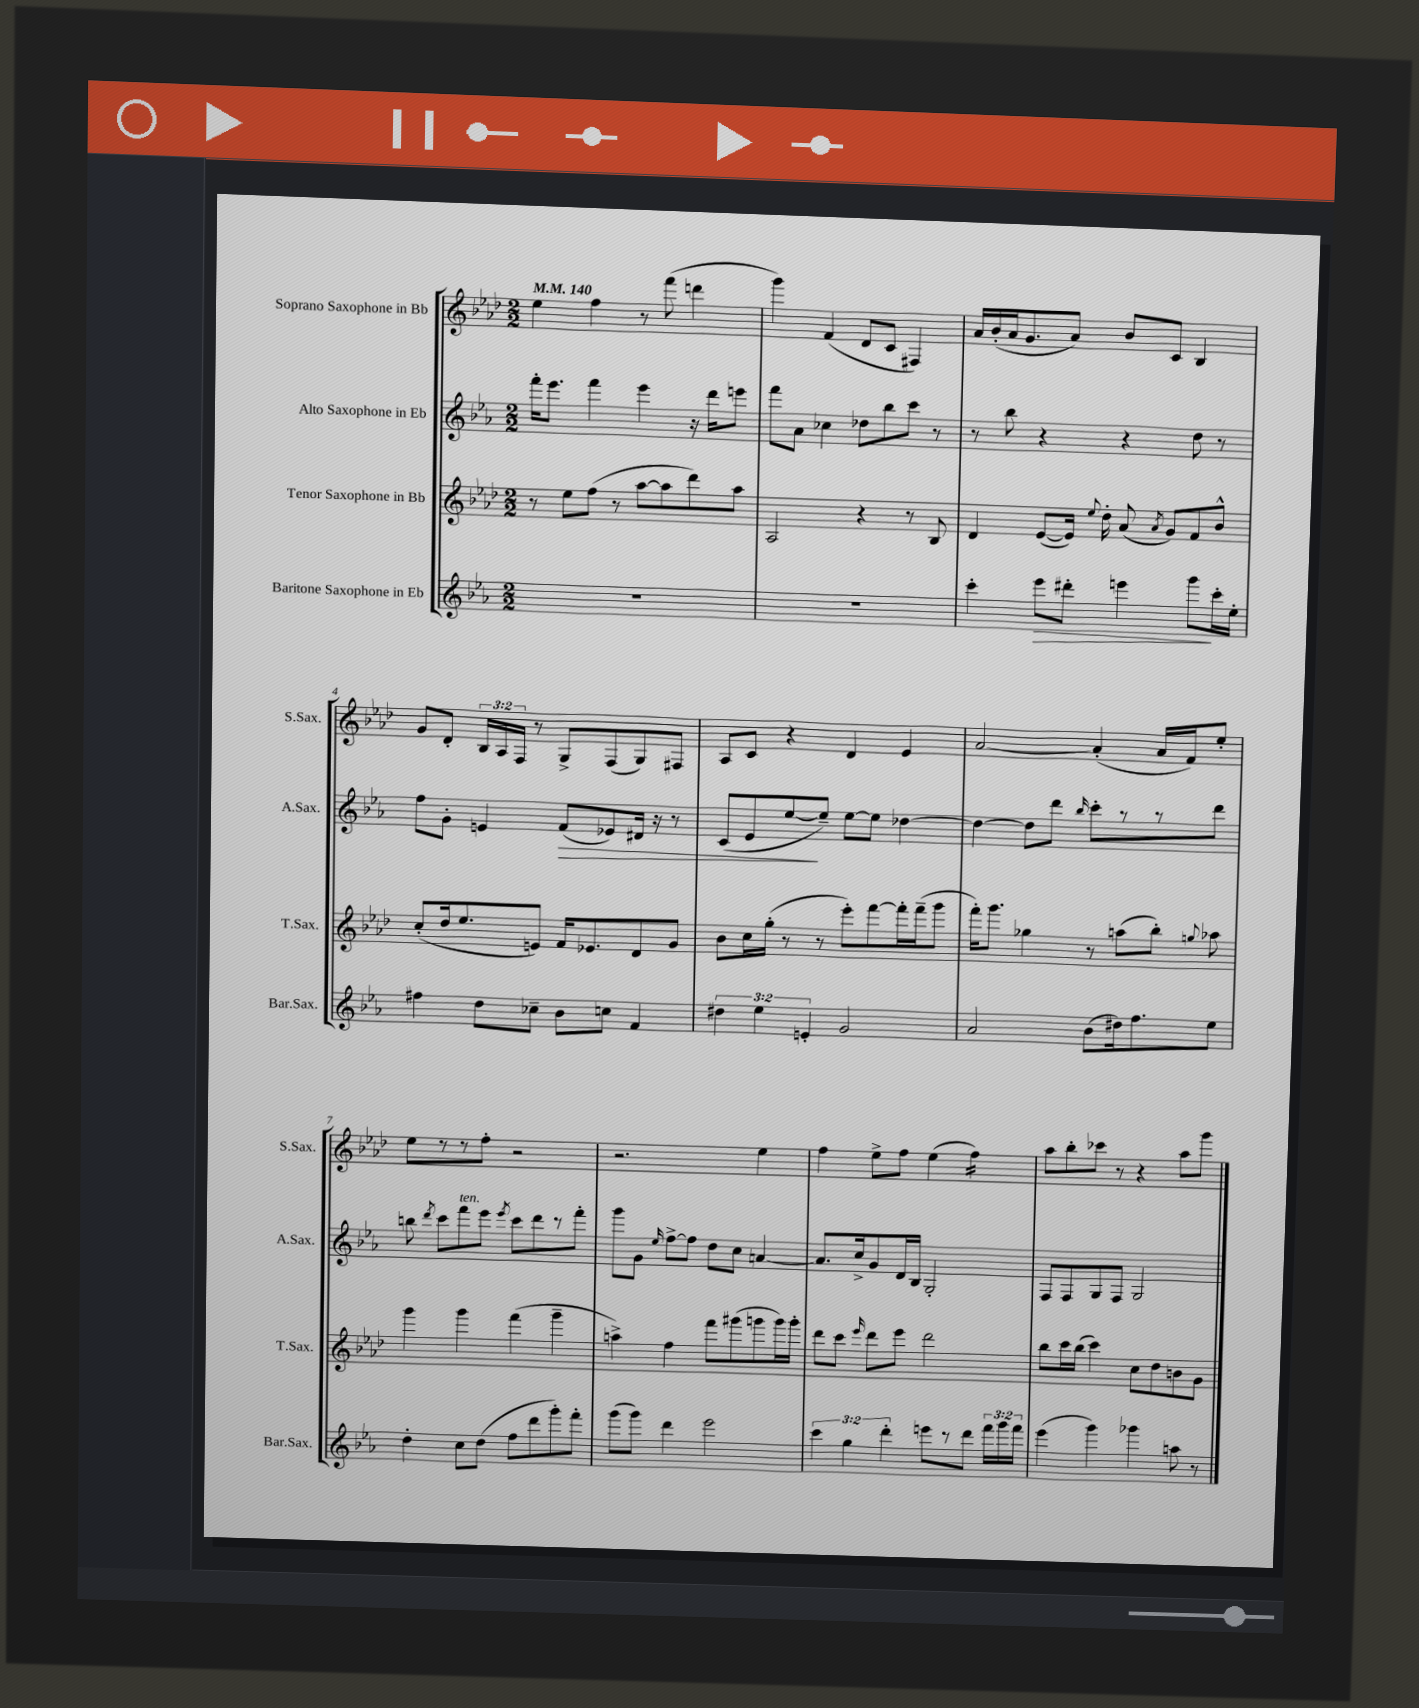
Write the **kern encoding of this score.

**kern	**kern	**kern	**kern
*staff4	*staff3	*staff2	*staff1
*clefG2	*clefG2	*clefG2	*clefG2
*k[b-e-a-]	*k[b-e-a-d-]	*k[b-e-a-]	*k[b-e-a-d-]
*M2/2	*M2/2	*M2/2	*M2/2
*MM140	*MM140	*MM140	*MM140
1r	8r	16fff'	4ee-
.	.	8.eee-	.
.	8ee-	.	.
.	(8ff	4fff	4ff
.	8r	.	.
.	[8aa-	4eee-	8r
.	8aa-]	.	(8fff
.	8ddd-)	16r	4ddd
.	.	16ddd	.
.	8aa-	8eee	.
=	=	=	=
1r	2A-	8fff	4ggg)
.	.	8a-	.
.	.	4cc-	(4f
.	4r	8dd-	8d-
.	.	8bb-	8c
.	8r	8ccc	4F#)
.	8B-	8r	.
=	=	=	=
4ccc'	4d-	8r	16a-
.	.	.	(16b-'
.	.	8bb-	16a-
.	.	.	8.g
8eee-	([8e-	4r	.
8ddd#'	16e-])	.	8a-)
.	8qqee-	.	.
.	16dd-'	.	.
4eee	(8a-	4r	8b-
.	8qa-	.	.
.	8g)	.	8c
8ggg	8f	8dd	4B-
16ccc'	8b-^^	8r	.
16ee-'	.	.	.
=	=	=	=
4ff#	(8cc'	8ff	8g
.	16dd-	8g'	8d-'
.	8.ee-	.	.
8dd	.	4e	24B-
.	.	.	24A-
.	.	.	24F
8cc-~	8e)	.	8r
8b-	16f	(8f	8G^
.	8.e-	.	.
8cc	.	8e-)	(8F
4f	8d-	16d#	8G)
.	.	16r	.
.	8g	8r	8F#
=	=	=	=
6dd#	8b-	(8c	8A-
.	16cc	8e-	8c
6ee-	.	.	.
.	(16gg'	.	.
.	8r	[8ee-	4r
6e'	.	.	.
.	8r	8ee-~])	.
2g	8eee-')	[8ee-	4d-
.	[8fff	8ee-]	.
.	16fff']	[4dd-	4e-
.	(16fff~	.	.
.	8ggg	.	.
=	=	=	=
2a-	16fff')	4dd-_	[2a-
.	8.ggg	.	.
.	4gg-	8dd-]	.
.	.	8ddd	.
.	.	16qqbb-	.
(8b-	8r	8ccc'	(4a-']
16dd#)	(8aa	8r	.
8.ff	.	.	.
.	8bb-')	8r	16a-
.	.	.	16f)
.	8qqgg	.	.
8ee-	8aa-	8ddd	8ee-'
=	=	=	=
4dd'	4ggg	8bb	8ee-
.	.	8qddd	.
.	.	8ccc	8r
8cc	4ggg	8fff	8r
(8dd	.	8eee-	8ff'
.	.	8qeee-	.
8ff	(4fff	8ccc	2r
8ddd	.	8ddd	.
8ggg')	4ggg~	8r	.
8fff'	.	8fff'	.
=	=	=	=
(8ggg	4aa^)	8ggg	2.r
8ggg)	.	8g	.
.	.	16qqee-	.
4ddd	4ff	[8ff^	.
.	.	8ff]	.
2eee-	8fff	8dd	.
.	(8ggg#	8cc	.
.	8ggg	[4a	4ee-
.	16ggg)	.	.
.	16ggg'	.	.
=	=	=	=
6ccc	8ddd-	8.a]	4ff
.	8ccc	.	.
6gg	.	.	.
.	.	16cc^	.
.	16qqeee-	.	.
.	8ddd-	8g	8ee-^
6ddd'	.	.	.
.	8eee-	16d	8ff
.	.	16B-	.
8eee	2ddd-	2G'	(4ee-
8r	.	.	.
8ddd	.	.	4ff)
24fff	.	.	.
24ggg	.	.	.
24fff	.	.	.
=	=	=	=
(4eee-	8bb-	8F	8aa-
.	16ccc	8F	8bb-'
.	(16bb-	.	.
4ggg)	4ccc)	8G	8ccc-
.	.	8F	8r
4ggg-	8cc	2G	4r
.	8dd-	.	.
8aa	8b	.	8aa-
8r	8g	.	8ggg
==	==	==	==
*-	*-	*-	*-
